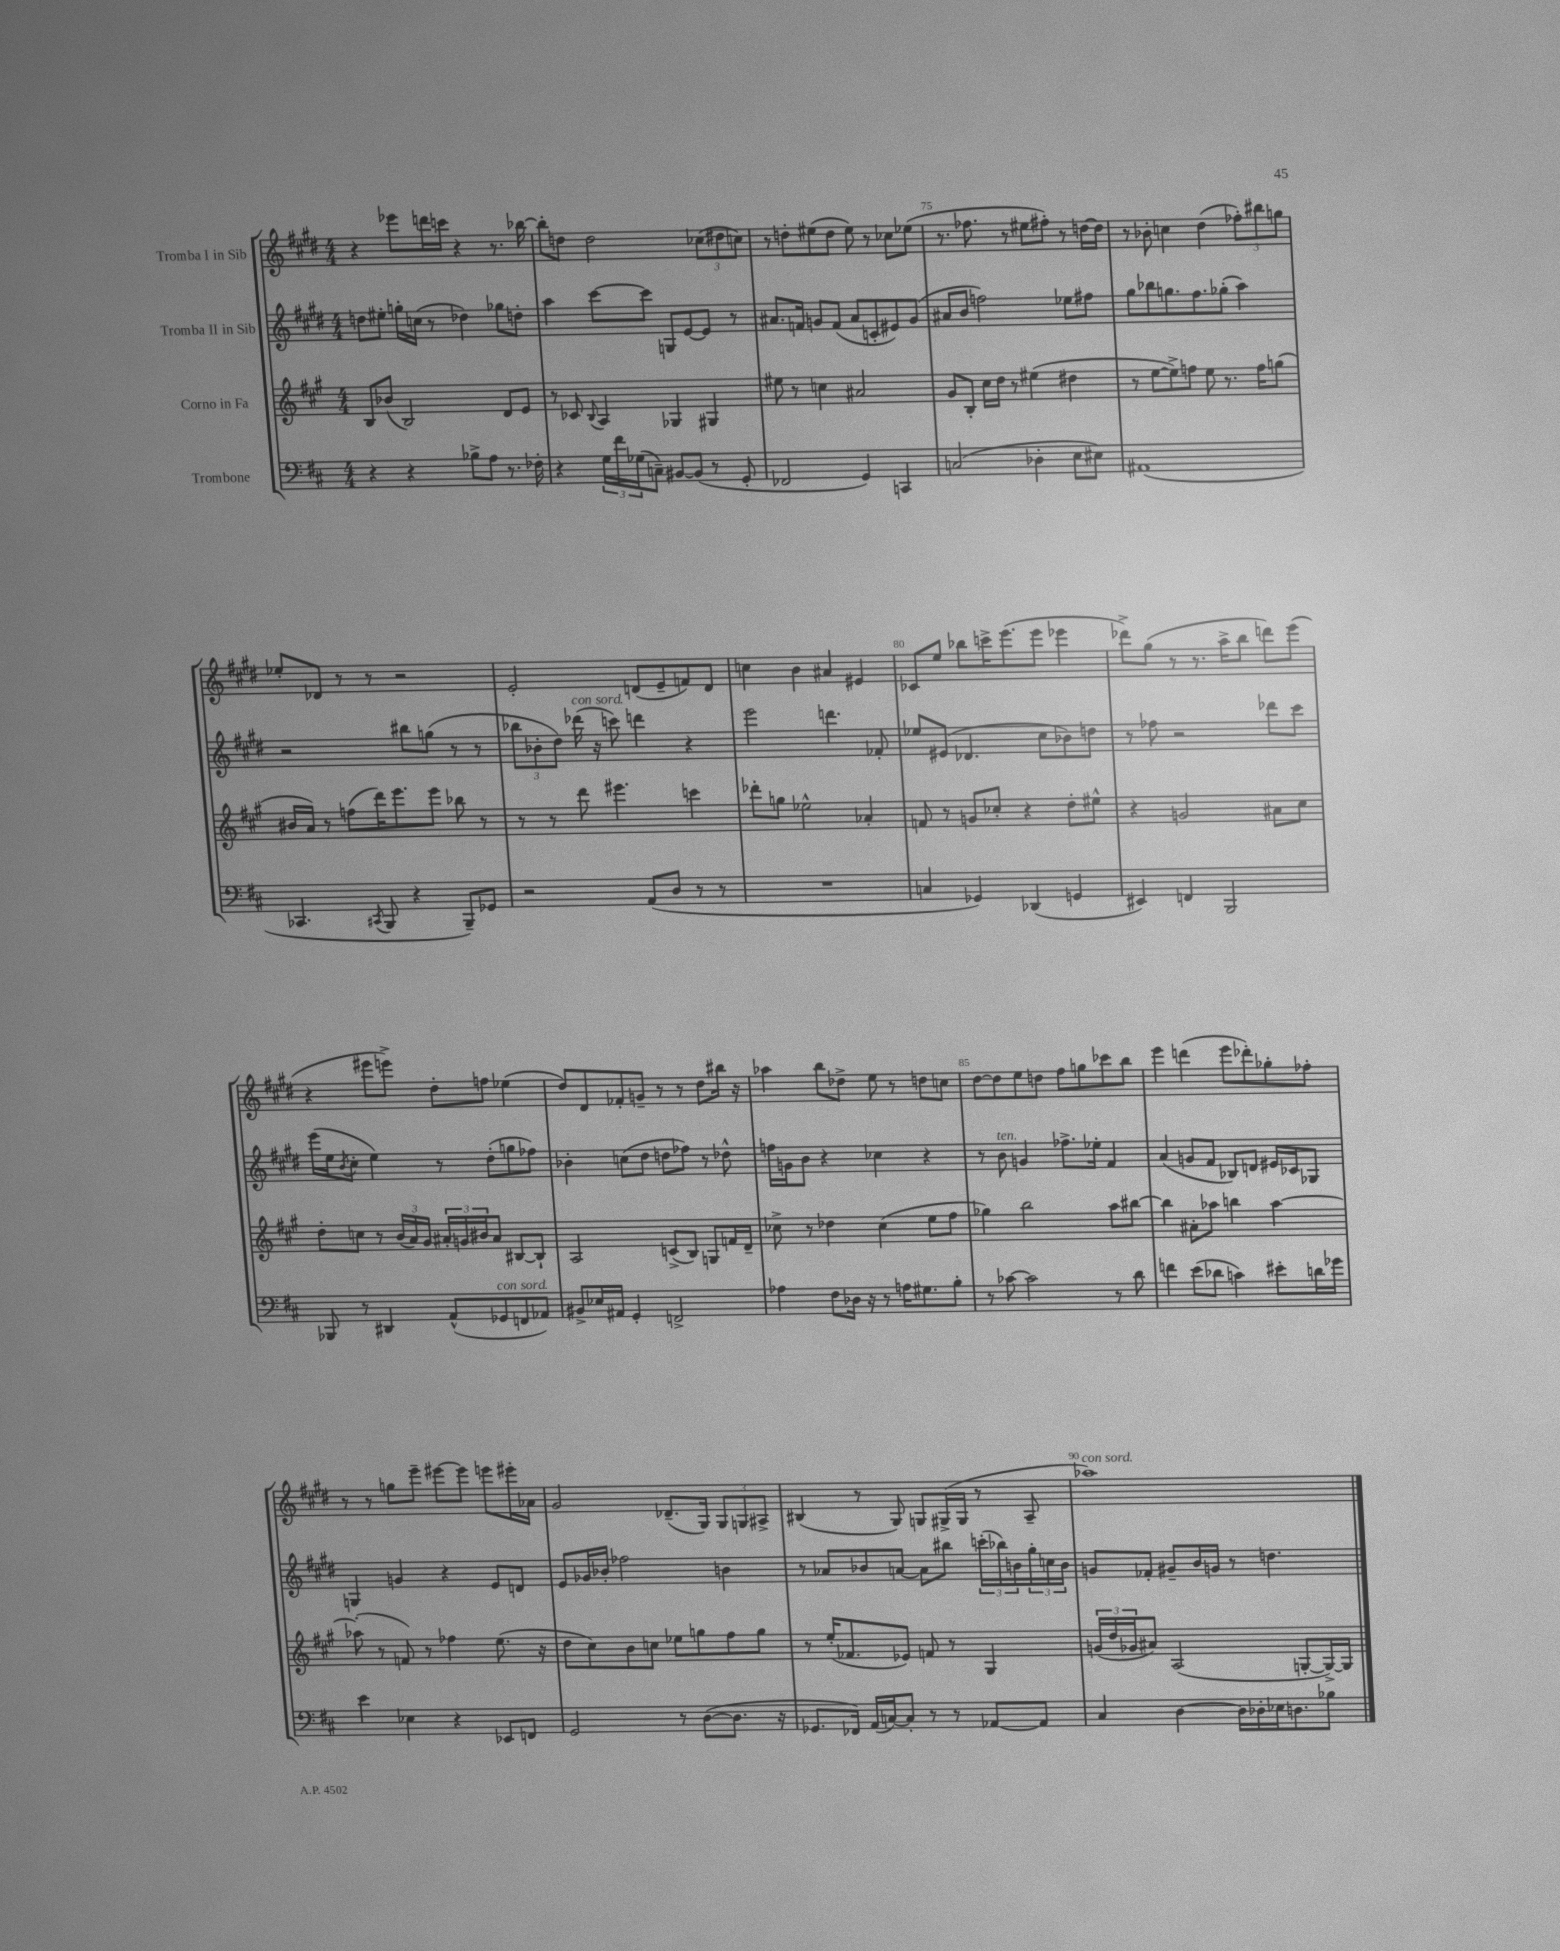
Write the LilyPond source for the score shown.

<<
\new StaffGroup <<
\new Staff = "s0" \with { instrumentName = "Tromba I in Sib" } {
    \clef treble \key e \major \numericTimeSignature \time 4/4
    r4 ees'''8 d'''16 c'''16 r4 r8. bes''16~ |
    bes''8-. d''8 d''2 \tuplet 3/2 { ces''8( dis''8 c''8) } |
    r8 d''8-. eis''8( d''8 eis''8) r8 ces''8 ees''8( |
    r8. fes''8. r8 eis''8 fis''8-.) r8 d''16~ d''16 |
    r8 bes'8-. c''4 dis''4( \tuplet 3/2 { fes''8-.) bis''8 g''8 } |
    ees''8-. des'8 r8 r8 r2 |
    e'2-. d'8( e'8-- f'8) d'8 |
    c''4 b'4 ais'4 eis'4 |
    ces'8 e''8 bes''8 c'''16-> e'''8.( e'''8 ees'''4 |
    des'''8->) gis''8( r8 r8. a''16-> b''8 d'''8) e'''8( |
    r4 eis'''8 e'''8->) dis''8-. f''8 ees''4( |
    dis''8) dis'8 fes'8-. g'8-- r8 r8 dis''8 bis''16 r16 |
    aes''4 b''8 des''8-> e''8 r8 d''8 c''8 |
    dis''8~ dis''8 e''8 d''8 fis''8 g''8 ces'''8 b''8 |
    e'''4 d'''4( e'''8 des'''8-.) ges''8-. fes''8-. |
    r8 r8 g''8 e'''8-- eis'''8~ eis'''8 e'''8 eis'''16-. aes'16 |
    gis'2 des'8.--( gis16) \tuplet 3/2 { gis8 g8 ais8-> } |
    bis4( r8 gis8) g8 gis16->( gis16 r8 a8-- |
    aes''1^\markup { \italic "con sord." }) \bar "|." |
}
\new Staff = "s1" \with { instrumentName = "Tromba II in Sib" } {
    \clef treble \key e \major \numericTimeSignature \time 4/4
    d''8 eis''8-. g''16-. c''16( r8 des''4) ges''8 d''8-. |
    a''4 cis'''8~ cis'''8 g8 e'8~ e'8 r8 |
    ais'8. f'16 g'8 f'8( ais'8 c'8-. eis'8) g'8( |
    ais'8 b'8 f''2) ees''8 fis''8 |
    gis''8 bes''8 g''8. fis''8. ges''8-.( a''4) |
    r2 bis''8 g''8( r8 r8 |
    \tuplet 3/2 { bes''8 bes'8-. dis''8) } des'''16^\markup { \italic "con sord." }( r16 c'''8) d'''4 r4 |
    e'''2 d'''4. fes'8-. |
    ees''8 eis'8( des'4. cis''8 bes'8) d''8 |
    r8 fes''8 r2 des'''8 cis'''8 |
    e'''16( e''16 \acciaccatura { b'8 } cis''8-. e''4) r8 dis''8-.( g''8 fes''8) |
    bes'4-. c''8( dis''8 d''8 fes''8) r8 des''8-^ |
    f''16 g'16 b'8 r4 ces''4 r4 |
    r8 b'8^\markup { \italic "ten." } g'4 fes''8.-> ees''16-. fis'4 |
    a'4( g'8 fis'8 bes8) d'8 eis'16 ces'16 ges8 |
    g4 g'4 r4 e'8 d'8 |
    e'8 ges'16 bes'16-. fes''2 b'4 |
    r8 aes'8 bes'8 a'8~ a'8 bis''8 \tuplet 3/2 { c'''16-.( bes''16) b'16 } \tuplet 3/2 { gis''16-. c''16 b'16 } |
    g'8 fes'8-. gis'8-- b'16 g'16 r8 d''4. \bar "|." |
}
\new Staff = "s2" \with { instrumentName = "Corno in Fa" } {
    \clef treble \key a \major \numericTimeSignature \time 4/4
    b8 bes'8( b2) d'8 e'8 |
    r8 ces'8 \appoggiatura { b8 } a4 ges4 gis4 |
    eis''8 r8 c''4 ais'2 |
    gis'8 b8-. cis''16 d''16 r8 eis''4( dis''4 |
    r8 e''8~ e''8->) f''8 e''8 r8. f''16 g''8( |
    bis'16 a'16) r8 f''8( d'''16) e'''8. e'''8 bes''8 r8 |
    r8 r8 d'''8 eis'''4. c'''4 |
    des'''8-. g''8 ees''2-^ aes'4-. |
    f'8 r8 g'8 ces''8-. r4 d''8-. eis''8-^ |
    r4 g'2 ais'8 cis''8 |
    d''8-. c''8 r8 \tuplet 3/2 { b'16( a'16) gis'16 } \tuplet 3/2 { ais'16-. g'16 bis'16 } ais'8 bis8~ bis8-! |
    a2 c'8->( b8) g8 f'16 d'16-- |
    ces''8-> r8 des''4 ces''4( e''8 fis''8 |
    ges''4) b''2 a''8 bis''8~ |
    bis''4 ais'8-. aes''8 b''4 aes''4~ |
    aes''8-.( r8 f'8) r8 fes''4 e''8.( r16 |
    d''8 cis''8) b'8 c''8 ees''8 g''8 fis''8 g''8 |
    r8 e''16-.( fes'8. ees'8) f'8 r8 gis4 |
    \tuplet 3/2 { g'16( d''16 ges'16 } ais'8) a2( g8~-. g16~->) g16 \bar "|." |
}
\new Staff = "s3" \with { instrumentName = "Trombone" } {
    \clef bass \key d \major \numericTimeSignature \time 4/4
    r4 r4 bes8-> a8 r8. fes16-. |
    r4 \tuplet 3/2 { g16 fis'16 ges16( } c8--) bis,8~ bis,8( r8 g,8-. |
    fes,2 g,4) c,4 |
    c2( des4-. e8 eis8) |
    ais,1( |
    ces,4. \acciaccatura { cis,8 } b,,8 r4 b,,8--) ges,8 |
    r2 a,8( d8 r8 r8 |
    R1 |
    c4 ges,4) des,4( g,4 |
    eis,4) f,4 b,,2 |
    bes,,8 r8 dis,4 a,8-^( ges,8^\markup { \italic "con sord." } f,8 aes,8) |
    bis,8-> ees16 ais,16 g,4-. f,2-> |
    aes4 fis8 des16 r16 r8 a16 gis8. b8-. |
    r8 ces'8~ ces'2 r8 d'8 |
    f'4 e'8( des'8 c'4) eis'8-. d'16 ges'16 |
    e'4 ees4 r4 ees,8 f,8 |
    g,2 r8 d8~( d8. r16 |
    ges,8. fes,16) a,16( c16~) c8-. r8 r8 aes,8~ aes,8 |
    cis4 d4~ d16 des16-. ees16 d8. bes8 \bar "|." |
}
>>
>>
\layout { \context { \Score currentBarNumber = #72 \override BarNumber.break-visibility = ##(#f #t #t) barNumberVisibility = #(every-nth-bar-number-visible 5) } }
